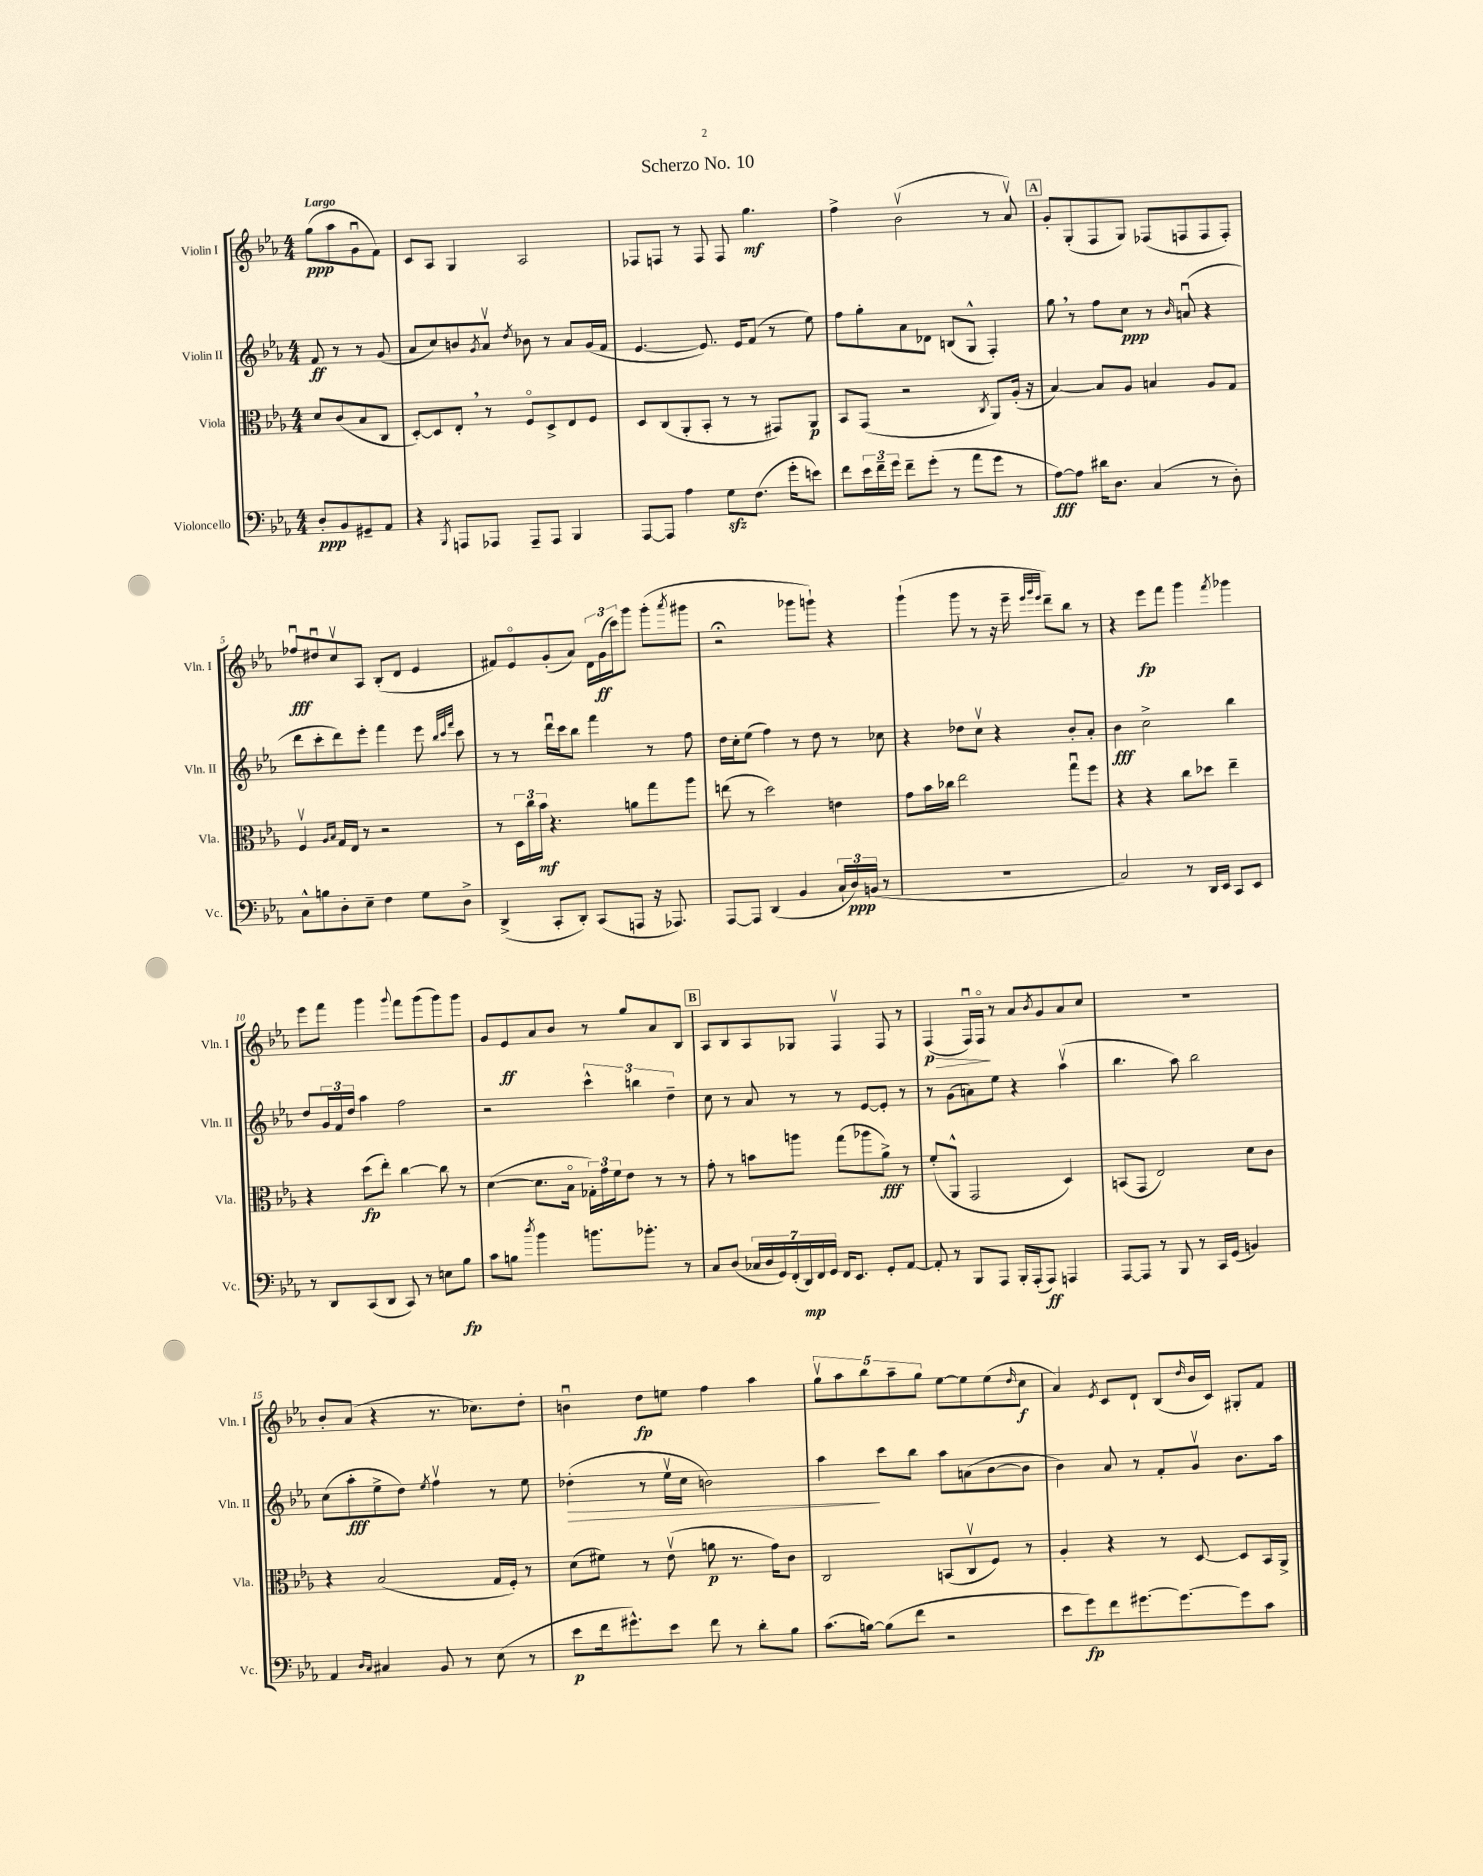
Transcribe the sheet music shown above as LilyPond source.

\header { title = "Scherzo No. 10" }
<<
\new StaffGroup <<
\new Staff = "s0" \with { instrumentName = "Violin I" shortInstrumentName = "Vln. I" } {
    \clef treble \key ees \major \numericTimeSignature \time 4/4 \partial 2 \tempo "Largo"
    g''8\ppp( aes''8 g'8\downbow f'8) |
    c'8 aes8 g4 aes2 |
    fes8 f8 r8 f8 f8 g''4.\mf |
    f''4-> bes'2\upbow( r8 aes'8\upbow) |
    \mark \markup { \box "A" } g'8-. g8-.( f8 g8) fes8( f8 f8 f8-.) |
    fes''8\downbow\fff dis''8\downbow c''8\upbow aes8 bes8-.( d'8 ees'4 |
    fis'8) ees'8\flageolet g'8-.( aes'8) \tuplet 3/2 { d'16 g'16\ff( c'''16) } g'''8 g'''8-.( \acciaccatura { aes'''8 } gis'''8 |
    r2\fermata ges'''8 g'''8-!) r4 |
    g'''4-!( g'''8 r8 r16 ees'''16-- \grace { ees'''32 g'''32 ees'''32 } d'''8--) bes''8 r8 |
    r4 ees'''8\fp f'''8 g'''4 \acciaccatura { f'''8 } ges'''4 |
    ees'''8 f'''8 g'''4 \appoggiatura { g'''8 } f'''8 g'''8( g'''8) g'''8 |
    g'8 ees'8\ff aes'8 bes'8 r8 g''8 aes'8 bes8 |
    \mark \markup { \box "B" } aes8 bes8 aes8 ges8 f4\upbow f8 r8 |
    f4\p\>( f16\downbow) f16\flageolet\! r8 aes'8 \acciaccatura { bes'8 } g'8 aes'8 c''8 |
    R1 |
    bes'8-. aes'8( r4 r8. ces''8.) d''8-. |
    b'4\downbow d''8\fp e''8 f''4 aes''4 |
    \tuplet 5/4 { g''8\upbow aes''8 bes''8 aes''8-- g''8 } ees''8~ ees''8 ees''8( \grace { d''16 } c''8\f |
    aes'4) \acciaccatura { ees'8 } c'8 d'8-! bes8( \grace { d''16 } bes'16 c'16) gis8-. f'8 \bar "|." |
}
\new Staff = "s1" \with { instrumentName = "Violin II" shortInstrumentName = "Vln. II" } {
    \clef treble \key ees \major \numericTimeSignature \time 4/4 \partial 2
    f'8\ff r8 r8 g'8( |
    aes'8 c''8) b'8 \acciaccatura { g'8 } aes'8\upbow \acciaccatura { d''8 } bes'8 r8 aes'8 g'16( f'16 |
    ees'4.~ ees'8.) ees'16 f'8( r8 ees''8) |
    f''8 g''8-. aes'8 des'8 b8( g8-^ f4-.) |
    \mark \markup { \box "A" } g''8 \breathe r8 f''8 c''8\ppp r8 \grace { bes'16 } a'8\downbow( r4 |
    d'''8 c'''8-. d'''8) ees'''8-. f'''4 ees'''8 \grace { bes''32 c'''32 f'''32 } c'''8 |
    r8 r8 d'''16\downbow c'''16 bes''8 f'''4 r8 f''8 |
    d''16 c''16-. ees''8( f''4) r8 d''8 r8 ces''8 |
    r4 des''8 c''8\upbow r4 bes'8-. aes'8-. |
    bes'4\fff c''2-> bes''4 |
    d''8 \tuplet 3/2 { g'16 f'16 d''16 } aes''4 f''2 |
    r2 \tuplet 3/2 { c'''4-^ b''4 d''4-- } |
    \mark \markup { \box "B" } c''8 r8 aes'8 r8 r8 ees'8~ ees'8-. r8 |
    r8 g'8( a'8) ees''8 r4 aes''4\upbow( |
    bes''4. aes''8) bes''2 |
    c''8( aes''8-.\fff ees''8-> d''8) \acciaccatura { ees''8 } f''4\upbow r8 ees''8 |
    des''4-.\>( r8 ees''16\upbow c''16 b'2) |
    aes''4\! c'''8 bes''8 aes''8 a'8( bes'8~ bes'8 |
    bes'4) aes'8 r8 f'8-. g'8\upbow bes'8. aes''16 \bar "|." |
}
\new Staff = "s2" \with { instrumentName = "Viola" shortInstrumentName = "Vla." } {
    \clef alto \key ees \major \numericTimeSignature \time 4/4 \partial 2
    d'8 c'8( bes8 c8 |
    d8~-.) d8 ees8-. \breathe r8 f8\flageolet d8-> ees8 f8 |
    d8 c8( aes,8-. bes,8-. r8 r8 gis,8) aes,8\p |
    bes,8 g,8( r2 \acciaccatura { c8 } aes,8) aes16-.( r16 |
    \mark \markup { \box "A" } bes4~) bes8 aes8 b4 aes8 g8 |
    f4\upbow \grace { aes16 bes16 } g16 ees16 r8 r2 |
    r8 \tuplet 3/2 { d16 c''16 bes'16\mf } r4. a'8 g''8 aes''8 |
    e''8( r8 d''2) e'4 |
    g'8 bes'16 ces''16 ees''2 g''8\downbow f''8 |
    r4 r4 c''8 des''8 ees''4-- |
    r4 d''8\fp( ees''8-.) c''4~ c''8 r8 |
    d'4~( d'8. bes16\flageolet \tuplet 3/2 { ges16-.) g'16 f'16 } ees'8 r8 r8 |
    \mark \markup { \box "B" } g'8-. r8 b'8 a''8 g''8( aes''8 aes'8->\fff) r8 |
    f'8-.( aes,8-^ g,2 d4) |
    b,8( g,8 ees2) d'8 c'8 |
    r4 bes2( g16 f16-.) r8 |
    d'8( fis'8) r8 ees'8\upbow( a'8\p r8. g'16) c'8 |
    c2 b,8( c8\upbow f8) r8 |
    aes4-. r4 r8 d8~ d8 bes,16 aes,16-> \bar "|." |
}
\new Staff = "s3" \with { instrumentName = "Violoncello" shortInstrumentName = "Vc." } {
    \clef bass \key ees \major \numericTimeSignature \time 4/4 \partial 2
    d8-.\ppp bes,8 gis,8-- aes,8 |
    r4 \acciaccatura { bes,,8 } a,,8 aes,,8 aes,,8-- aes,,8 bes,,4 |
    aes,,8~ aes,,8 aes4 g8\sfz f8.( g'16-. e'8) |
    f'8 \tuplet 3/2 { ees'16 f'16-- g'16 } f'8-- g'8-.( r8 aes'8 g'8 r8 |
    \mark \markup { \box "A" } aes8~\fff) aes8 dis'16 d8. c4( r8 d8-.) |
    c8-^ b8 d8-. ees8-- f4 g8 d8-> |
    d,4->( c,8-. d,8-.) c,8( a,,8 r16 aes,,8.) |
    aes,,8~ aes,,8 d,4( bes,4 \tuplet 3/2 { c16-! d16\ppp) b,16( } r8 |
    R1 |
    c2) r8 d,16 ees,16 c,8 ees,8 |
    r8 d,8 c,8( d,8 c,8) r8 e8 bes8\fp |
    c'8 b8 \acciaccatura { d''8 } bes'4 b'8. bes'8.-. r8 |
    \mark \markup { \box "B" } c8 d8( \tuplet 7/4 { ces16 d16 g,16) f,16-.( d,16\mp) f,16 g,16 } f,16 ees,8. g,8-. aes,8~ |
    aes,8-. r8 bes,,8 aes,,8 bes,,16-. aes,,16-.( aes,,8\ff) a,,4 |
    aes,,8~ aes,,8 r8 bes,,8 r8 c,16 g,16( b,4) |
    aes,4 \grace { d16 c16 } cis4 bes,8 r8 ees8( r8 |
    ees'8\p f'16 gis'8.-^) ees'8 f'8 r8 d'8-. bes8 |
    c'8.( b16~) b8( f'8 r2 |
    ees'8 g'8\fp) f'8 gis'8.~ gis'8.~ gis'8 c'8 \bar "|." |
}
>>
>>
